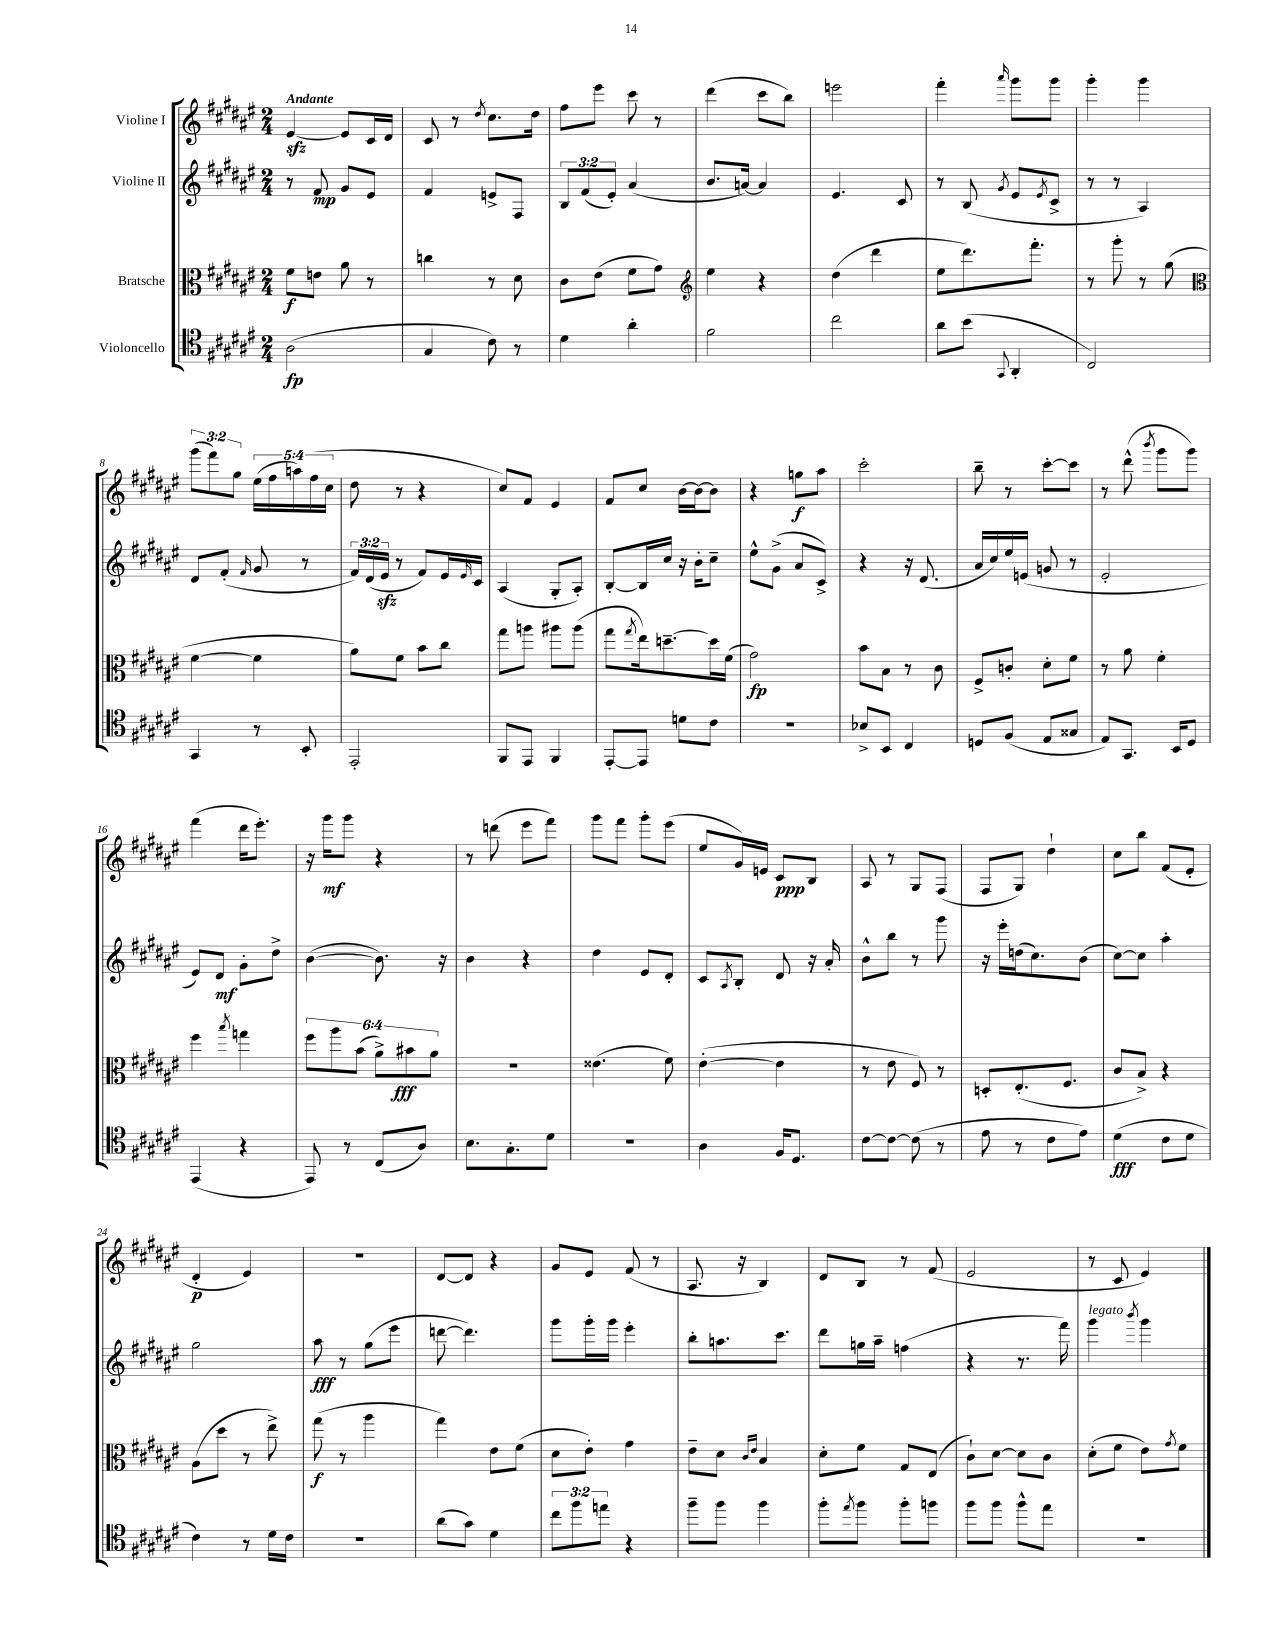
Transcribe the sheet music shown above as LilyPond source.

<<
\new StaffGroup <<
\new Staff = "s0" \with { instrumentName = "Violine I" } {
    \clef treble \key fis \major \numericTimeSignature \time 2/4 \override Staff.TupletNumber.text = #tuplet-number::calc-fraction-text \tempo "Andante"
    eis'4~\sfz eis'8 cis'16 dis'16 |
    cis'8 r8 \acciaccatura { dis''8 } cis''8. dis''16 |
    fis''8 eis'''8 cis'''8 r8 |
    dis'''4( cis'''8 b''8) |
    e'''2 |
    fis'''4-. \grace { ais'''16 } gis'''8 gis'''8 |
    gis'''4-. gis'''4 |
    \tuplet 3/2 { gis'''8( fis'''8) gis''8 } \tuplet 5/4 { eis''16( fis''16 a''16) fis''16( cis''16 } |
    dis''8 r8 r4 |
    cis''8) fis'8 eis'4 |
    fis'8 cis''8 b'16~ b'16~ b'8 |
    r4 g''8\f ais''8 |
    cis'''2-. |
    b''8-- r8 cis'''8~-. cis'''8 |
    r8 dis'''8-^( \acciaccatura { b'''8 } gis'''8 gis'''8) |
    fis'''4( dis'''16 eis'''8.-.) |
    r16 gis'''16\mf gis'''8 r4 |
    r8 d'''8( eis'''8 fis'''8) |
    gis'''8 fis'''8 gis'''8-. eis'''8( |
    eis''8 gis'16) e'16 cis'8\ppp b8 |
    ais8 r8 gis8 fis8( |
    fis8 gis8) dis''4-! |
    cis''8 b''8 fis'8( eis'8-. |
    dis'4-.\p eis'4) |
    R2 |
    dis'8~ dis'8 r4 |
    gis'8 eis'8 fis'8( r8 |
    ais8. r16 b4) |
    dis'8 b8 r8 fis'8( |
    eis'2 |
    r8 cis'8 eis'4) \bar "|." |
}
\new Staff = "s1" \with { instrumentName = "Violine II" } {
    \clef treble \key fis \major \numericTimeSignature \time 2/4 \override Staff.TupletNumber.text = #tuplet-number::calc-fraction-text
    r8 fis'8\mp gis'8 eis'8 |
    fis'4 e'8-> fis8 |
    \tuplet 3/2 { b8 fis'8( eis'8-.) } ais'4( |
    b'8. a'16~) a'4 |
    eis'4. cis'8 |
    r8 b8( \acciaccatura { gis'8 } eis'8 \acciaccatura { eis'8 } cis'8-> |
    r8 r8 ais4) |
    dis'8 fis'8-.( \grace { fis'16 } gis'8 r8 |
    \tuplet 3/2 { fis'16) dis'16( eis'16\sfz } r8 fis'8) eis'16 \grace { eis'16 } cis'16 |
    ais4( gis8-. ais8-.) |
    b8~-. b16 cis''16 r16 b'16-. cis''8-- |
    eis''8-^ gis'8->( ais'8 cis'8->) |
    r4 r16 dis'8.( |
    ais'16 cis''16) eis''16 e'16( g'8 r8 |
    eis'2-. |
    eis'8) dis'8\mf gis'8-. dis''8-> |
    b'4~( b'8.) r16 |
    b'4 r4 |
    dis''4 eis'8 dis'8-. |
    cis'8 \acciaccatura { ais8 } b8-. dis'8 r16 ais'16-. |
    b'8-^ b''8 r8 gis'''8 |
    r16 eis'''16-. d''16( cis''8.) b'8( |
    cis''8~) cis''8 ais''4-. |
    gis''2 |
    ais''8\fff r8 gis''8( eis'''8 |
    d'''8~ d'''4.) |
    gis'''8 gis'''16-. gis'''16 eis'''4-. |
    b''8-. a''8. cis'''8. |
    dis'''8 g''16 ais''16-- f''4( |
    r4 r8. fis'''16) |
    gis'''4^\markup { \italic "legato" } \acciaccatura { b'''8 } gis'''4 \bar "|." |
}
\new Staff = "s2" \with { instrumentName = "Bratsche" } {
    \clef alto \key fis \major \numericTimeSignature \time 2/4 \override Staff.TupletNumber.text = #tuplet-number::calc-fraction-text
    fis'8\f e'8 ais'8 r8 |
    c''4 r8 dis'8 |
    cis'8 eis'8( fis'8 gis'8) |
    \clef treble eis''4 r4 |
    dis''4( dis'''4 |
    eis''8 dis'''8.) fis'''8.-. |
    r8 gis'''8-. r8 gis''8( |
    \clef alto fis'4~ fis'4 |
    ais'8) fis'8 b'8 cis''8 |
    gis''8 a''8 ais''8 ais''8( |
    gis''8 \acciaccatura { gis''8 } eis''16) d''8.~-- d''16 fis'16( |
    gis'2\fp) |
    b'8 b8 r8 cis'8 |
    fis8-> c'8-. dis'8-. fis'8 |
    r8 ais'8 fis'4-. |
    fis''4 \acciaccatura { b''8 } g''4 |
    \tuplet 6/4 { fis''8 ais''8 b'8( ais'8->) bis'8\fff ais'8 } |
    R2 |
    eisis'4.( fis'8) |
    eis'4~-.( eis'4 |
    r8 eis'8 fis8) r8 |
    d8-. eis8.-.( fis8. |
    cis'8 b8->) r4 |
    ais8( dis''8 r8 eis''8->) |
    gis''8\f( r8 ais''4 |
    gis''4) eis'8 fis'8( |
    dis'8 eis'8-.) gis'4 |
    eis'8-- dis'8 \grace { cis'16 eis'16 } b4 |
    dis'8-. fis'8 gis8 eis8( |
    cis'8-!) dis'8~ dis'8 cis'8 |
    dis'8-.( fis'8 eis'8) \acciaccatura { gis'8 } fis'8 \bar "|." |
}
\new Staff = "s3" \with { instrumentName = "Violoncello" } {
    \clef tenor \key fis \major \numericTimeSignature \time 2/4 \override Staff.TupletNumber.text = #tuplet-number::calc-fraction-text
    ais2\fp( |
    gis4 cis'8) r8 |
    dis'4 ais'4-. |
    fis'2 |
    cis''2 |
    ais'8 b'8( \appoggiatura { gis,8 } ais,4-. |
    cis2) |
    gis,4 r8 b,8-. |
    eis,2-. |
    fis,8 eis,8 fis,4 |
    eis,8~-. eis,8 d'8 cis'8 |
    R2 |
    bes8-> b,8 cis4 |
    d8 fis8( eis8 gisis8 |
    eis8) gis,8. b,16 dis8 |
    eis,4( r4 |
    eis,8) r8 cis8( ais8) |
    b8. gis8.-. dis'8 |
    r2 |
    ais4 fis16 dis8. |
    cis'8~ cis'8~ cis'8( r8 |
    eis'8 r8 cis'8 eis'8) |
    dis'4\fff( cis'8 dis'8 |
    cis'4) r8 dis'16 cis'16 |
    r2 |
    ais'8( gis'8) dis'4 |
    \tuplet 3/2 { cis''8 fis''8 e''8 } r4 |
    fis''8-- fis''8 fis''4 |
    fis''8-. \acciaccatura { eis''8 } fis''8 fis''8-. f''8 |
    fis''8 fis''8 fis''8-^ eis''8 |
    R2 \bar "|." |
}
>>
>>
